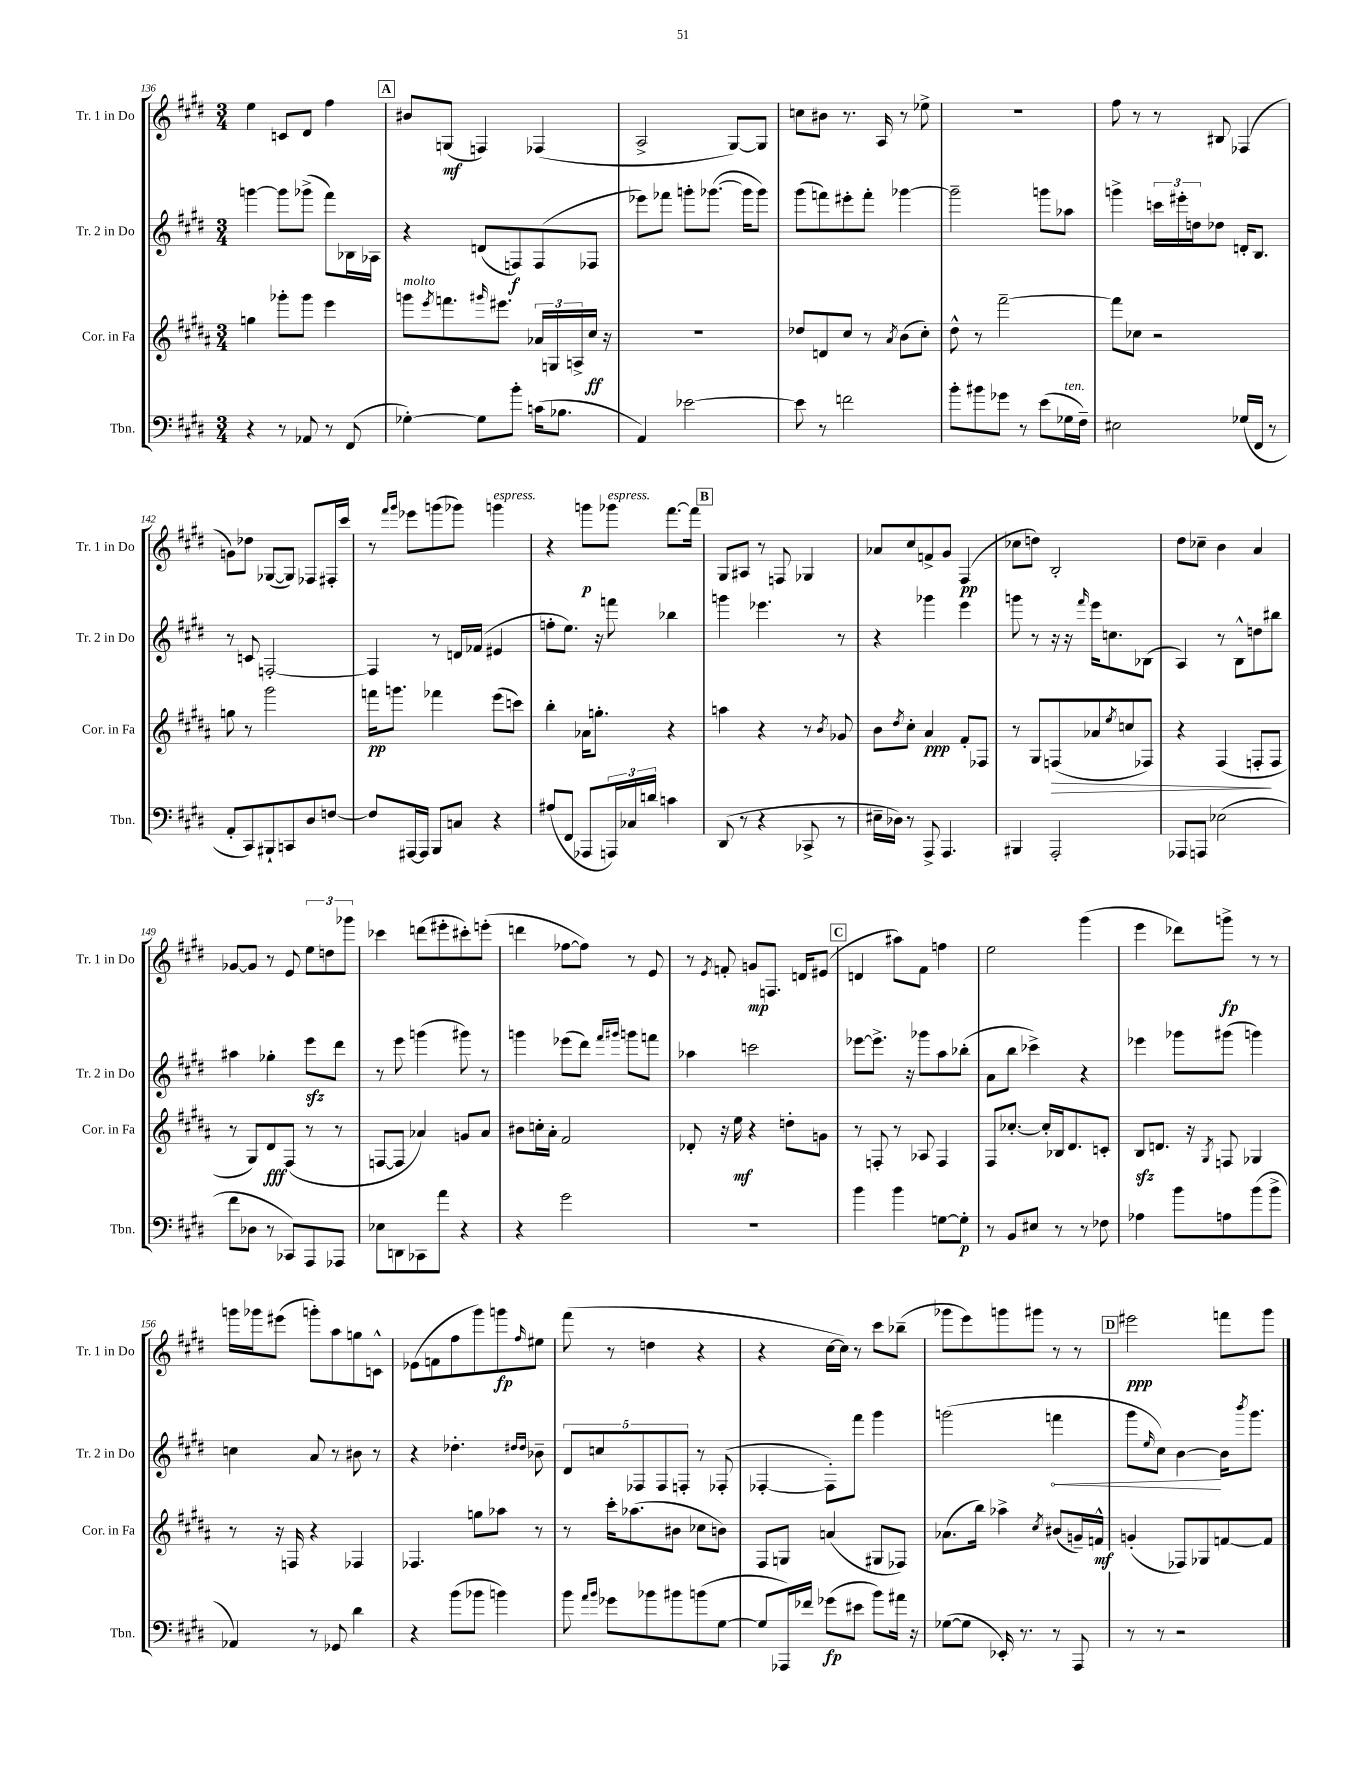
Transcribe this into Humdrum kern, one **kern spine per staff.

**kern	**kern	**kern	**kern
*staff4	*staff3	*staff2	*staff1
*clefF4	*clefG2	*clefG2	*clefG2
*k[f#c#g#d#]	*k[f#c#g#d#a#]	*k[f#c#g#d#]	*k[f#c#g#d#]
*M3/4	*M3/4	*M3/4	*M3/4
4r	4gg	[4ggg	4ee
8r	8ggg-'	8ggg]	8c
8AA-	8ggg-	(8ggg-^	8d#
8r	4eee	8fff#)	4ff#
(8FF#	.	16B-	.
.	.	16A-	.
=	=	=	=
[4G-')	8ggg	4r	8b#
.	8qeee	.	.
.	8.fff	.	(8G
8G-]	.	(8d	4F)
.	16qqggg#	.	.
.	8.eee#	.	.
8b'	.	8F)	.
(16c	24a-	(8F	(4F-
.	24G	.	.
8.B-	.	.	.
.	24A^	.	.
.	16cc#	8F-	.
.	16r	.	.
=	=	=	=
4AA)	2.r	8eee-)	2A^
.	.	8fff-	.
[2e-	.	8ggg'	.
.	.	([8.ggg-	.
.	.	.	[8G#)
.	.	16ggg-]	.
.	.	8ggg-)	8G#]
=	=	=	=
8e-]	8dd-	(8ggg#	8cc
8r	8d	8fff)	8b#
2f	8cc#	8eee#'	8.r
.	8r	8fff'	.
.	.	.	16A
.	8qa#	.	.
.	(8b	[4ggg-	8r
.	8cc#')	.	8ee-^
=	=	=	=
8b'	8dd#^^	2ggg-~]	2.r
8b#	8r	.	.
8g-	[2fff#~	.	.
8r	.	.	.
(8e	.	8ggg	.
16G-	.	8aa-	.
16F#~)	.	.	.
=	=	=	=
2E#	8fff#]	4ggg^	8ff#
.	8cc-	.	8r
.	2r	24ccc	8r
.	.	24eee#'	.
.	.	24dd	.
.	.	8dd-	8B#
(16G-	.	16d'	(4F-
16FF#	.	8.B	.
8r	.	.	.
=	=	=	=
8AA'	8gg	8r	8g)
8CC#)	8r	8c	8dd-
8BBB#`	2ggg#	[2F'	([8G-
8CC	.	.	8G-])
8D#	.	.	8F-
[8F	.	.	16F#'
.	.	.	16ccc#
=	=	=	=
8F]	16fff	4F]	8r
.	8.ggg	.	.
.	.	.	16qqfff#
.	.	.	16qqggg#
[16AAA#	.	.	8eee-
16AAA#]	.	.	.
8BBB	4fff-	8r	(8ggg
8C	.	16d	8ggg-)
.	.	(16f-	.
4r	(8eee	4e#	4ggg
.	8ccc)	.	.
=	=	=	=
(8A#	4bb'	8ff'	4r
8FF#	.	8.ee)	.
8AAA-	16a-	.	8ggg
.	8.gg'	16r	.
24AAA)	.	8fff	8ggg-
24C-	.	.	.
24d	.	.	.
4c	4r	4bb-	[8.fff#
.	.	.	16fff#]
=	=	=	=
(8DD#	4aa	4ggg	8G#
8r	.	.	8A#
4r	4r	4.eee-	8r
.	.	.	8F
8CC-^	8r	.	4G-
.	8qb	.	.
8r	8g-	8r	.
=	=	=	=
16E#~	8b	4r	8a-
16D-)	.	.	.
.	8qdd#	.	.
8r	8cc#'	.	8cc#
8AAA^	4a#	4ggg-	8f^
4.AAA	.	.	8g#
.	8f#'	4eee	(4F#
.	8F-	.	.
=	=	=	=
4BBB#	8r	8ggg	8cc-
.	8G#	8r	8dd)
2AAA'	(8F	16r	2B'
.	.	16r	.
.	.	16qqfff#	.
.	8a-	16eee	.
.	.	8.cc	.
.	8qee	.	.
.	8cc	.	.
.	8F-)	(8B-	.
=	=	=	=
8AAA-	4r	4A)	8dd#
8AAA	.	.	8cc-~
(2E-	(4F#	8r	4b
.	.	8B^^	.
.	8F'	8dd	4a
.	8F	8bb#	.
=	=	=	=
8f#	8r	4aa#	[8g-
8D-	8G#)	.	8g-]
8r	8d#	4gg-'	8r
8CC-)	(8F#	.	8e
8AAA	8r	8eee	12ee
.	.	.	12dd
8AAA-	8r	8ddd#	.
.	.	.	12ggg-
=	=	=	=
8E-	[8F	8r	4ccc-
8DD	8F]	8eee	.
8CC-	4a-)	(4ggg	(8ddd
8a	.	.	8eee#'
4r	8g	8ggg#)	8ccc#')
.	8a-	8r	(8eee'
=	=	=	=
4r	8b#	4ggg	4ddd
.	16cc'	.	.
.	16a#'	.	.
2g#	2f#	(8eee-	[8ff-
.	.	8ddd#)	8ff-])
.	.	16qqfff#	.
.	.	16qqggg#	.
.	.	8ggg	8r
.	.	8fff	8e
=	=	=	=
2.r	8d-'	4aa-	8r
.	.	.	8qe
.	16r	.	8f'
.	16ee	.	.
.	4r	2ccc	8g
.	.	.	8.F
.	8dd'	.	.
.	.	.	16d
.	8g	.	(8e#
=	=	=	=
4b	8r	[8eee-	4d
.	8F'	8.eee-^]	.
4b	8r	.	8aa#)
.	.	16r	.
.	8A-	8ggg-	8f#
[8G	4F	8aa	4ff
8G']	.	(8bb-'	.
=	=	=	=
8r	8F#	8a	2ee
8BB	[8.cc-'	8bb	.
8E#	.	4ccc-^)	.
.	16cc-']	.	.
8r	16B-	.	.
.	8.d#	.	.
8r	.	4r	(4ggg#
8F-	8c'	.	.
=	=	=	=
4A-	8B	4eee-	4eee
.	8.d	.	.
8b	.	8ggg-	8ddd-)
.	16r	.	.
.	8qG#	.	.
8A	8F	(8ggg#	8ggg^
(8b	4G-	4ggg)	8r
8b^	.	.	8r
=	=	=	=
4AA-)	8r	4cc	16ggg
.	.	.	16ggg-
.	16r	.	(8eee#
.	16F	.	.
8r	4r	8a	8ggg')
8GG-	.	8r	8aa
4d#	4F-	8b#	8gg
.	.	8r	8c^^
=	=	=	=
4r	4.F-	4r	(8e-
.	.	.	8f
(8b	.	4.dd-'	8ff#
8b-	8gg	.	8ggg#)
4b)	8aa-	.	8ggg
.	.	16qqdd#	.
.	.	16qqdd#	16qqff#
.	8r	8b-~	8ee#
=	=	=	=
8b	8r	10d#	(8fff#
.	.	10cc	.
16qqa	.	.	.
16qqb	.	.	.
8g-	16ccc#'	.	8r
.	(8.aa-	.	.
.	.	10F-	.
8b-	.	.	4dd
.	.	10F-	.
8b#	8b#	.	.
.	.	10F'	.
(8b	8cc-	8r	4r
[8G#	8b)	(8F-'	.
=	=	=	=
8G#]	8F#	[4F-'	4r
16AAA-)	8G	.	.
16f-	.	.	.
(8g-	(4a	8F-'])	[16cc#
.	.	.	16cc#])
8e#	.	8fff#	8r
8b)	8G#	4ggg#	8ccc#
16a#	8F-)	.	(8bb-~
16r	.	.	.
=	=	=	=
([8G-	(8.a-	(2ggg	8ggg-
8G-]	.	.	8eee)
.	16bb)	.	.
16EE-')	4aa-^	.	8ggg
8.r	.	.	.
.	.	.	8ggg#
.	8qcc#	.	.
8r	(8b#	4fff	8r
8AAA	16g~)	.	8r
.	16f^^	.	.
=	=	=	=
8r	(4g'	8ggg#	2eee#
.	.	16qqee	.
8r	.	8cc#)	.
2r	8F-)	[4b	.
.	8G-	.	.
.	[8f	16b]	8fff
.	.	8qbbb	.
.	.	8.ggg#	.
.	8f]	.	8ggg#
==	==	==	==
*-	*-	*-	*-
